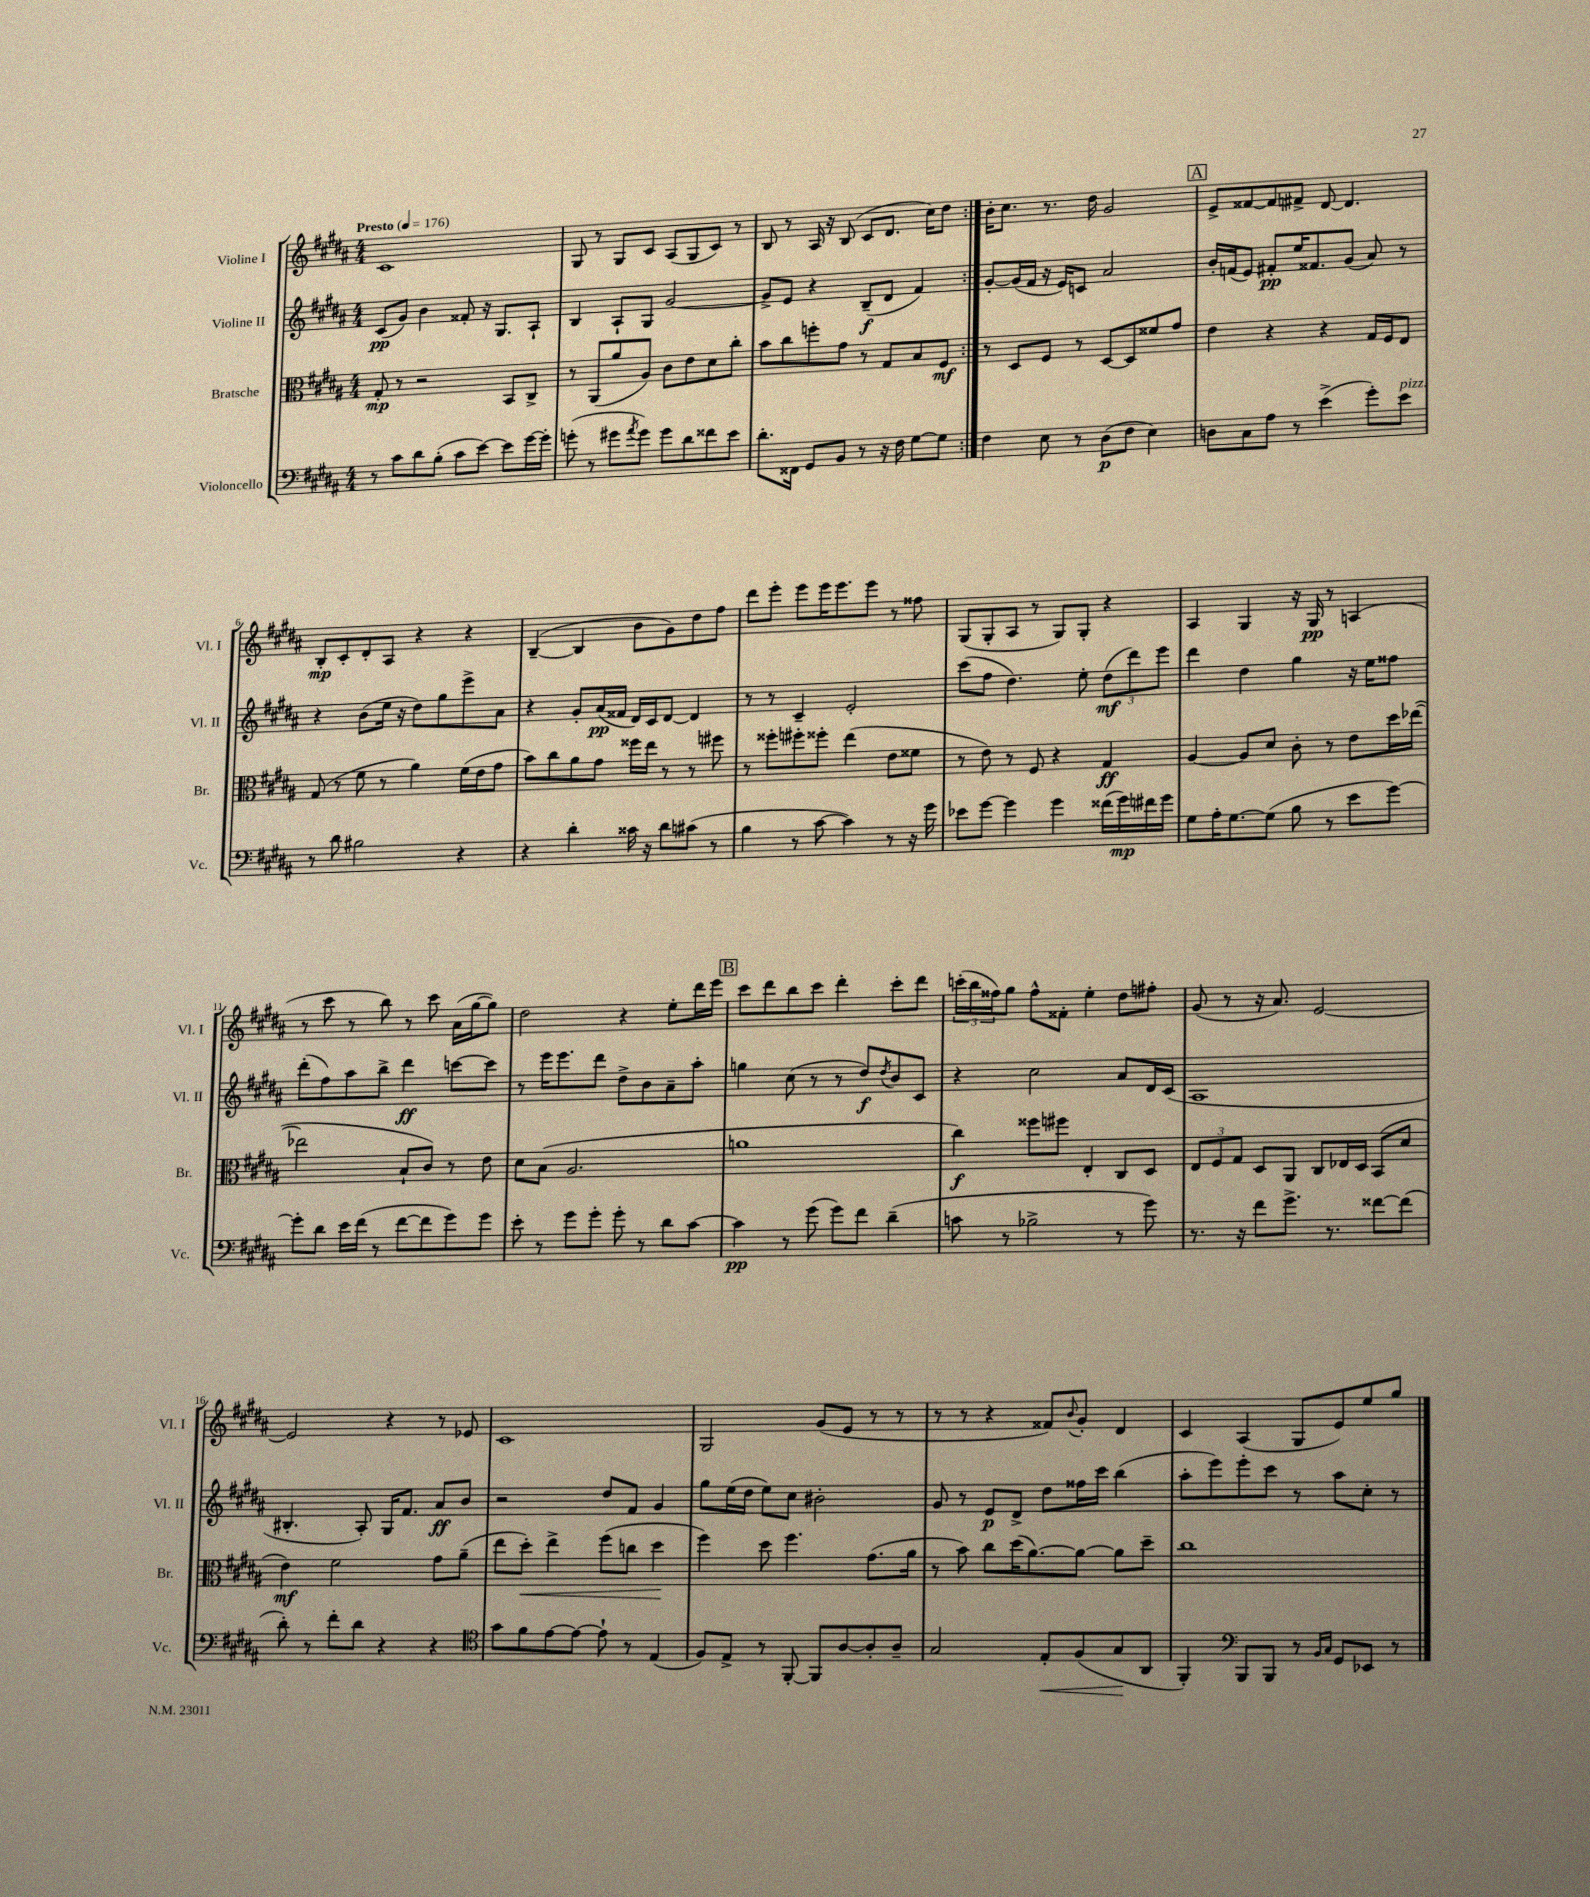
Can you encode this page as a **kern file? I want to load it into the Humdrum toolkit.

**kern	**dynam	**kern	**dynam	**kern	**dynam	**kern	**dynam
*part4	*part4	*part3	*part3	*part2	*part2	*part1	*part1
*staff4	*staff4	*staff3	*staff3	*staff2	*staff2	*staff1	*staff1
*I"Violoncello	*	*I"Bratsche	*	*I"Violine II	*	*I"Violine I	*
*I'Vc.	*	*I'Br.	*	*I'Vl. II	*	*I'Vl. I	*
*clefF4	*	*clefC3	*	*clefG2	*	*clefG2	*
*k[f#c#g#d#a#]	*	*k[f#c#g#d#a#]	*	*k[f#c#g#d#a#]	*	*k[f#c#g#d#a#]	*
*M4/4	*	*M4/4	*	*M4/4	*	*M4/4	*
*MM176	*	*MM176	*	*MM176	*	*MM176	*
=1	=1	=1	=1	=1	=1	=1	=1
!	!	!	!	!	!	!LO:TX:a:B:t=Presto	!
8r	.	8G#'/	mp	(8c#/L	pp	1c#	.
8c#\L	.	8r	.	8g#/J)	.	.	.
8d#\	.	2r	.	4b\	.	.	.
(8B'\J	.	.	.	.	.	.	.
8c#\L	.	.	.	8f##X'/	.	.	.
[8e\J)	.	.	.	16r	.	.	.
.	.	.	.	8.G#/L	.	.	.
8e\L]	.	8BB/L	.	.	.	.	.
[16g#\L	.	8C#^/J	.	8A#`/J	.	.	.
16g#'\JJ]	.	.	.	.	.	.	.
=2	=2	=2	=2	=2	=2	=2	=2
(8gn'\	.	8r	.	4B/	.	8G#/	.
8r	.	(8AA#/L	.	.	.	8r	.
8g#X\L	.	8a#/	.	8A#`/L	.	8G#/L	.
8qa#/	.	.	.	.	.	.	.
8g#\J)	.	8A#/J)	.	8G#/J	.	8c#/J	.
8g#\L	.	8c#\L	.	[2g#/	.	(8A#/L	.
8d#\	.	8e\	.	.	.	8G#/	.
8f##X\	.	8d#\	.	.	.	8c#/J)	.
8e\J	.	8cc#'\J	.	.	.	8r	.
=3	=3	=3	=3	=3	=3	=3	=3
8.d#'\L	.	8b\L	.	8g#^/L]	.	8B/	.
.	.	8cc#\	.	8e/J	.	8r	.
16FF##X\Jk	.	.	.	.	.	.	.
8GG#/L	.	8ffn'\	.	4r	.	16A#/	.
.	.	.	.	.	.	16r	.
8BB/J	.	8g#\J	.	.	.	(8B/	.
8r	.	8r	.	(8B~/L	f	8c#/L	.
16r	.	8G#/L	.	8d#/J	.	8.d#/J	.
16F#\	.	.	.	.	.	.	.
[8G#\L	.	8B/	.	4f#/)	.	.	.
.	.	.	.	.	.	16cc#\KL)	.
8G#\J]	.	8F#/J	mf	.	.	8dd#\J	.
=4:|!	=4:|!	=4:|!	=4:|!	=4:|!	=4:|!	=4:|!	=4:|!
4F#\	.	8r	.	[8g#'/L	.	16b'\KL	.
.	.	.	.	.	.	8.cc#\J	.
.	.	8D#/L	.	(16g#/L]	.	.	.
.	.	.	.	16f#/JJ	.	.	.
8E\	.	8F#/J	.	16r	.	8.r	.
.	.	.	.	16e/KL)	.	.	.
8r	.	8r	.	8cn/J	.	.	.
.	.	.	.	.	.	16dd#\	.
(8D#\L	p	[8D#/L	.	2a#/	.	2g#/	.
8F#\J	.	8D#/]	.	.	.	.	.
4E\)	.	8f##X/	.	.	.	.	.
.	.	8g#/J	.	.	.	.	.
!!LO:REH:place=s1:t=A
=5	=5	=5	=5	=5	=5	=5	=5
8Dn\L	.	4e\	.	16b'/LL	.	8e^/L	.
.	.	.	.	(16fn/J	.	.	.
8C#\	.	.	.	8e/J)	.	[8f##X/	.
8A#\J	.	4r	.	8f#X'/L	pp	8f##/]	.
8r	.	.	.	16ee/K	.	8f#X^/J	.
.	.	.	.	8.f##X/	.	.	.
(4e^\	.	4r	.	.	.	[8d#/	.
.	.	.	.	(8g#/J	.	4.d#/]	.
8g#'\L)	.	16G#/LL	.	8a#/)	.	.	.
.	.	16F#/J	.	.	.	.	.
!LO:TX:a:i:t=pizz.	!	!	!	!	!	!	!
8e\J	.	8E/J	.	8r	.	.	.
!!LO:LB:g=z
=6	=6	=6	=6	=6	=6	=6	=6
8r	.	(8G#/	.	4r	.	8B'/L	mp
8d#\	.	8r	.	.	.	8c#'/	.
2B#X\	.	8f#\	.	(8b\L	.	8d#'/	.
.	.	8r	.	16ee\Jk	.	8A#/J	.
.	.	.	.	16r	.	.	.
.	.	4a#\)	.	8dd#\L)	.	4r	.
.	.	.	.	8gg#\	.	.	.
4r	.	(16f#\LL	.	8eee^\	.	4r	.
.	.	16e\J	.	.	.	.	.
.	.	8g#\J	.	8a#\J	.	.	.
=7	=7	=7	=7	=7	=7	=7	=7
4r	.	8b\L)	.	4r	.	([4B~/	.
.	.	8cc#\	.	.	.	.	.
4d#'\	.	8a#\	.	8g#'/L	.	4B/]	.
.	.	8g#\J	.	(16a#/L	pp	.	.
.	.	.	.	16f##X/JJ	.	.	.
16c##X\	.	16ff##X\LL	.	16d#/LL)	.	8b\L	.
16r	.	16ee\JJ	.	16c#/J	.	.	.
8d#\L	.	8r	.	[8d#/J	.	8g#\)	.
(8c#X\J	.	8r	.	4d#/]	.	8dd#\	.
8r	.	8ff#X\	.	.	.	8ff#\J	.
=8	=8	=8	=8	=8	=8	=8	=8
4B\	.	8r	.	8r	.	8ddd#\L	.
.	.	8ff##X'\L	.	8r	.	8eee'\J	.
8r	.	8ff#X'\	.	4c#~/	.	8eee\L	.
[8c#\	.	8ff##X'\J	.	.	.	16eee\K	.
.	.	.	.	.	.	8.eee\	.
4c#\])	.	(4ee\	.	2e'/	.	.	.
.	.	.	.	.	.	8eee\J	.
8r	.	8e\L	.	.	.	8r	.
16r	.	8f##X\J	.	.	.	8ff##X\	.
16g#\	.	.	.	.	.	.	.
=9	=9	=9	=9	=9	=9	=9	=9
8e-X\L	.	8r	.	(8ccc#\L	.	(8G#/L	.
[8g#\J	.	8e\)	.	8ff#\J	.	8G#'/	.
4g#\]	.	8r	.	4.dd#\)	.	8A#/J	.
.	.	8F#/	.	.	.	8r	.
4g#\	.	4r	.	.	.	8G#/L)	.
.	.	.	.	8ee'\	.	8G#'/J	.
(16f##X\LL	.	4G#/	ff	(12dd#\L	mf	4r	.
16g#\)	mp	.	.	.	.	.	.
.	.	.	.	12ddd#\)	.	.	.
16f#X\	.	.	.	.	.	.	.
.	.	.	.	12eee\J	.	.	.
16g#\JJ	.	.	.	.	.	.	.
=10	=10	=10	=10	=10	=10	=10	=10
8G#\L	.	[4A#/	.	4ddd#\	.	4A#/	.
16A#'\K	.	.	.	.	.	.	.
[8.G#\	.	.	.	.	.	.	.
.	.	8A#/L]	.	4dd#\	.	4G#/	.
(8G#\J]	.	8d#/J	.	.	.	.	.
8B\	.	8c#'\	.	4gg#\	.	16r	.
.	.	.	.	.	.	16G#/	pp
8r	.	8r	.	.	.	8r	.
8e\L	.	8e\L	.	16r	.	(4An/	.
.	.	.	.	16ee\KL	.	.	.
[8g#\J)	.	16dd#\L	.	8ff##X\J	.	.	.
.	.	([16ee-X\JJ	.	.	.	.	.
!!LO:LB:g=z
=11	=11	=11	=11	=11	=11	=11	=11
8g#'\L]	.	2ee-X\]	.	(8ddd#'\L	.	8r	.
8d#\J	.	.	.	8ff#\)	.	8ccc#\	.
16e\LL	.	.	.	8aa#\	.	8r	.
(16f#\JJ	.	.	.	.	.	.	.
8r	.	.	.	8bb^\J	.	8bb\)	.
[8f#\L	.	8B`/L	.	4ddd#\	ff	8r	.
8f#\]	.	8c#/J)	.	.	.	8ccc#\	.
8g#\)	.	8r	.	[8cccn\L	.	(16a#\LL	.
.	.	.	.	.	.	[16gg#\J	.
8g#\J	.	8e\	.	8ccc\J]	.	8gg#\J])	.
=12	=12	=12	=12	=12	=12	=12	=12
8e'\	.	8d#\L	.	8r	.	2dd#\	.
8r	.	(8B\J	.	16eee\KL	.	.	.
.	.	.	.	8.eee\	.	.	.
8g#\L	.	2.A#/	.	.	.	.	.
8g#'\J	.	.	.	8ddd#\J	.	.	.
8g#'\	.	.	.	8dd#^\L	.	4r	.
8r	.	.	.	8b\	.	.	.
8d#\L	.	.	.	8a#~\	.	8ee'\L	.
[8c#\J	.	.	.	8aa#'\J	.	16ddd#\L	.
.	.	.	.	.	.	16eee\JJ	.
!!LO:REH:place=s1:t=B
=13	=13	=13	=13	=13	=13	=13	=13
4c#\]	pp	1an	.	4ggn\	.	8ccc#\L	.
.	.	.	.	.	.	8ddd#\	.
8r	.	.	.	(8cc#\	.	8bb\	.
(8g#\	.	.	.	8r	.	8ccc#\J	.
8g#\L)	.	.	.	8r	.	4ddd#'\	.
8f#\J	.	.	.	8dd#/L)	f	.	.
.	.	.	.	8qdd#/	.	.	.
(4d#~\	.	.	.	8b/	.	8ccc#'\L	.
.	.	.	.	8c#/J	.	8ddd#\J	.
=14	=14	=14	=14	=14	=14	=14	=14
8cn\	.	4cc#\)	f	4r	.	(24cccn'\LL	.
.	.	.	.	.	.	24bb\	.
.	.	.	.	.	.	24ff##X\J)	.
8r	.	.	.	.	.	8gg#\J	.
2B-X^\	.	8ff##X\L	.	2cc#\	.	8ff##^^\L	.
.	.	8ff#X\J	.	.	.	8f##X'\J	.
.	.	4E'/	.	.	.	4ee'\	.
8r	.	8C#/L	.	8a#/L	.	8dd#\L	.
8g#\)	.	8D#/J	.	16d#/L	.	8ff#X'\J	.
.	.	.	.	(16c#/JJ	.	.	.
=15	=15	=15	=15	=15	=15	=15	=15
8.r	.	12E/L	.	1A#	.	(8g#/	.
.	.	12F#/	.	.	.	.	.
.	.	.	.	.	.	8r	.
.	.	12G#/J	.	.	.	.	.
16r	.	.	.	.	.	.	.
8f#\L	.	8D#/L	.	.	.	16r	.
.	.	.	.	.	.	8.a#/)	.
8.g#^\J	.	8AA#/J	.	.	.	.	.
.	.	8C#/L	.	.	.	[2e/	.
8.r	.	.	.	.	.	.	.
.	.	16E-X/L	.	.	.	.	.
.	.	16D#/JJ	.	.	.	.	.
[8f##X\L	.	(8BB/L	.	.	.	.	.
(8f##\J]	.	8d#/J	.	.	.	.	.
!!LO:LB:g=z
=16	=16	=16	=16	=16	=16	=16	=16
8d#'\)	.	4e\)	mf	4.B#X'/	.	2e/]	.
8r	.	.	.	.	.	.	.
8f#'\L	.	2f#\	.	.	.	.	.
8d#\J	.	.	.	8A#'/)	.	.	.
4r	.	.	.	16G#/KL	.	4r	.
.	.	.	.	8.f#/J	.	.	.
4r	.	8g#\L	.	8a#/L	ff	8r	.
.	.	(8a#~\J	.	8b/J	.	8e-X/	.
=17	=17	=17	=17	=17	=17	=17	=17
*clefC4	*	*	*	*	*	*	*
8g#\L	.	8ee\L	.	2r	.	1c#	.
!	!	!	!LO:HP:b	!	!	!	!
8f#\	.	8dd#'\J)	<	.	.	.	.
[8e\	.	4ee^\	.	.	.	.	.
8e\J_	.	.	.	.	.	.	.
8e`\]	.	(8ff#\L	.	8dd#/L	.	.	.
8r	.	8ccn\J	.	8f#/J	.	.	.
(4E/	.	4dd#\	.	4g#/	.	.	.
.	.	.	[	.	.	.	.
=18	=18	=18	=18	=18	=18	=18	=18
8F#/L)	.	4ff#\)	.	8gg#\L	.	2G#/	.
8E^/J	.	.	.	(16ee\L	.	.	.
.	.	.	.	16dd#\JJ	.	.	.
8r	.	8dd#\	.	8ee\L)	.	.	.
[8FF#'/	.	4.ff#\	.	8cc#\J	.	.	.
8FF#/L]	.	.	.	2b#X'\	.	(8g#/L	.
[8A#/	.	.	.	.	.	8e/J	.
8A#'/]	.	(8.g#\L	.	.	.	8r	.
8A#~/J	.	.	.	.	.	8r	.
.	.	16a#\Jk	.	.	.	.	.
=19	=19	=19	=19	=19	=19	=19	=19
2G#/	.	8r	.	8g#/	.	8r	.
.	.	8b\)	.	8r	.	8r	.
.	.	8cc#\L	.	8e/L	p	4r	.
.	.	(16dd#\K	.	8d#^/J	.	.	.
.	.	[8.a#\)	.	.	.	.	.
!	!LO:HP:b	!	!	!	!	!	!
8E'/L	<	.	.	8dd#\L	.	8f##X/L)	.
.	.	.	.	.	.	8qqb/	.
(8F#/	.	8a#\J_	.	16ff##X\L	.	8g#'/J	.
.	.	.	.	16ccc#\JJ	.	.	.
8G#/	.	8a#\L]	.	(4bb\	.	4d#/	.
8AA#/J	[	8dd#~\J	.	.	.	.	.
=20	=20	=20	=20	=20	=20	=20	=20
4FF#'/)	.	1cc#	.	8aa#'\L	.	4c#/	.
.	.	.	.	8eee\)	.	.	.
*clefF4	*	*	*	*	*	*	*
8BBB/L	.	.	.	8eee'\	.	(4A#/	.
8BBB/J	.	.	.	8ccc#\J	.	.	.
8r	.	.	.	8r	.	8G#/L	.
16qqBB/LL	.	.	.	.	.	.	.
16qqC#/JJ	.	.	.	.	.	.	.
8GG#/L	.	.	.	8aa#\L	.	8e/)	.
8EE-X/J	.	.	.	8cc#'\J	.	8ee/	.
8r	.	.	.	8r	.	8gg#/J	.
==	==	==	==	==	==	==	==
*-	*-	*-	*-	*-	*-	*-	*-
